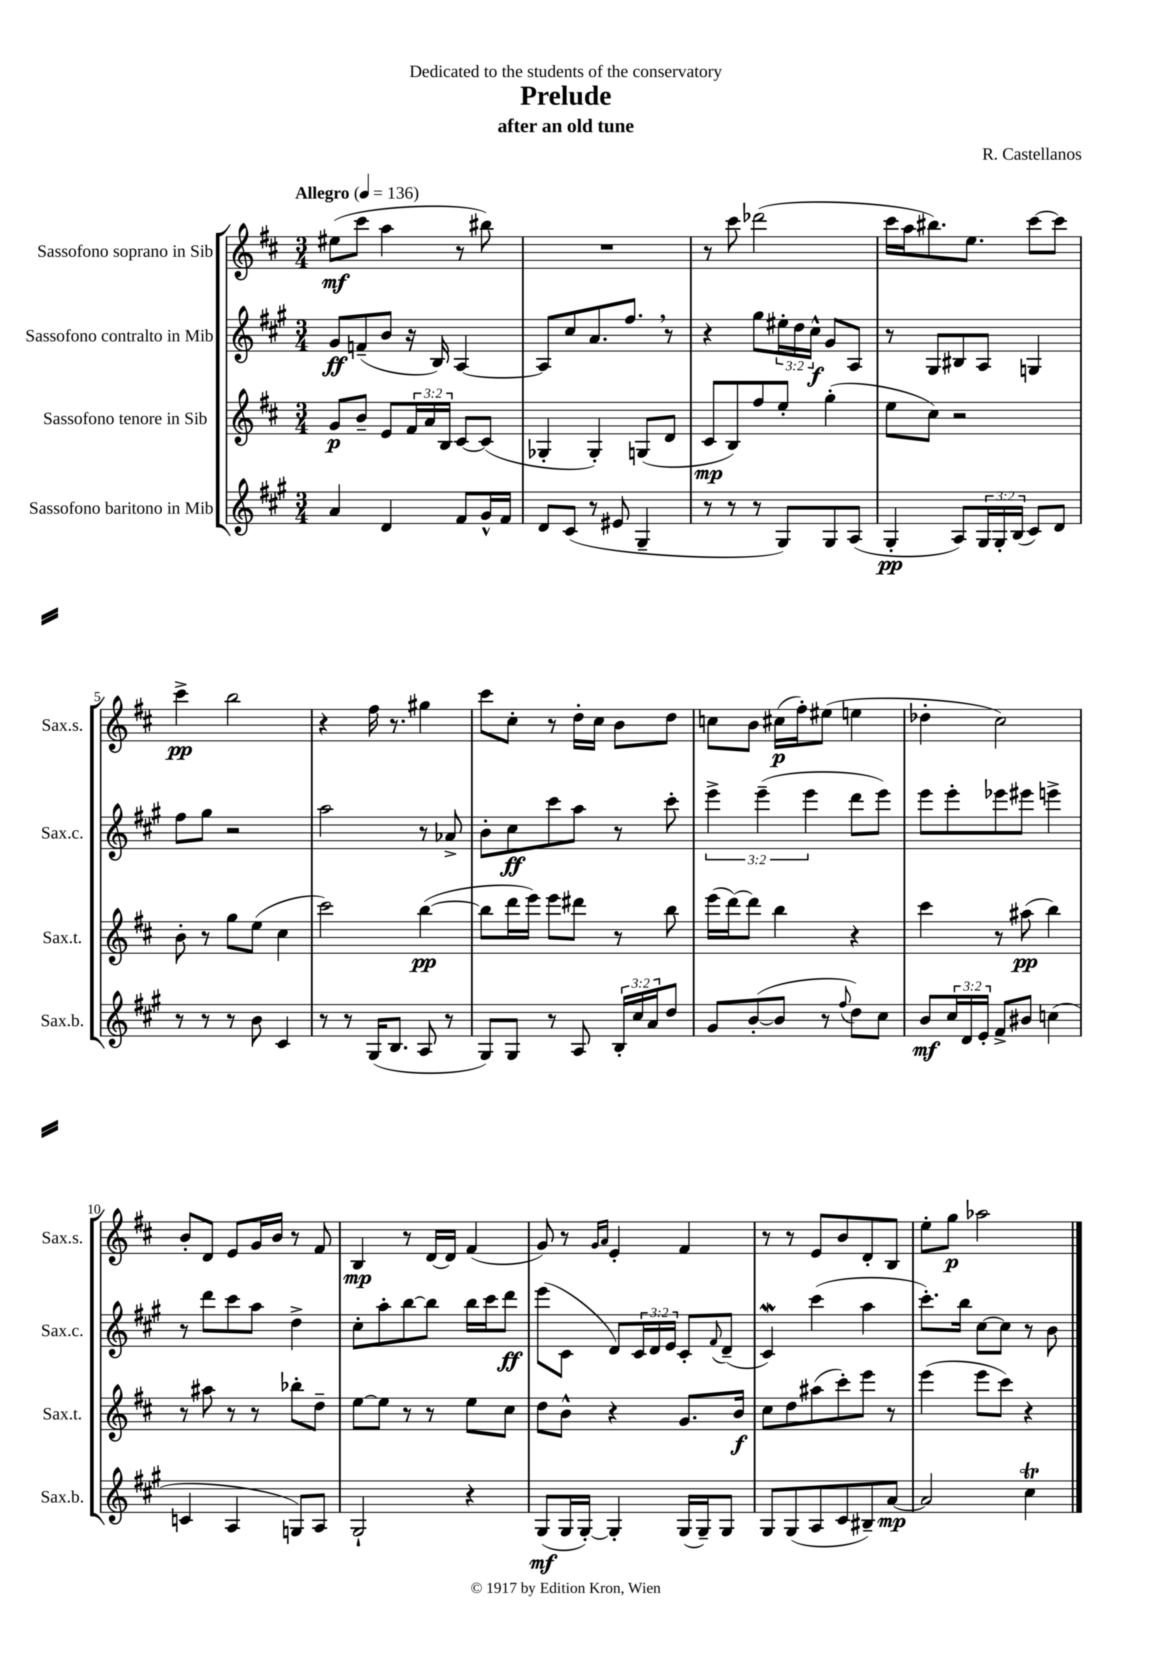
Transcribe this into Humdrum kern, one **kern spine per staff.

**kern	**kern	**kern	**kern
*staff4	*staff3	*staff2	*staff1
*clefG2	*clefG2	*clefG2	*clefG2
*k[f#c#g#]	*k[f#c#]	*k[f#c#g#]	*k[f#c#]
*M3/4	*M3/4	*M3/4	*M3/4
*MM136	*MM136	*MM136	*MM136
4a	8g	8g#	(8ee#
.	8b~	(8f~	8ccc#
4d	8e	8b	4aa
.	24f#	16r	.
.	24a	.	.
.	.	16B)	.
.	24B	.	.
8f#	[8c#	[4A	8r
16g#^^	(8c#]	.	8bb#)
16f#	.	.	.
=	=	=	=
8d	4G-'	8A]	2.r
(8c#	.	8cc#	.
8r	4G-')	8.a	.
8e#	.	.	.
.	.	8.ff#	.
4G#~	(8G	.	.
.	8d	8r	.
=	=	=	=
8r	8c#	4r	8r
8r	8B)	.	8ccc#
8r	8ff#	8gg#	(2ddd-
8G#)	8ee'	24ee#'	.
.	.	24dd	.
.	.	24cc#^^	.
8G#	(4gg'	8g#	.
(8A	.	8A	.
=	=	=	=
4G#'	8ee	8r	16ccc#
.	.	.	16aa
.	8cc#)	8G#	8.bb#)
8A)	2r	8B#	.
.	.	.	8.ee
24G#	.	8A	.
24G#'	.	.	.
(24B	.	.	.
8c#)	.	4G	[8ccc#
8d	.	.	8ccc#]
=	=	=	=
8r	8b'	8ff#	4ccc#^
8r	8r	8gg#	.
8r	8gg	2r	2bb
8b	(8ee	.	.
4c#	4cc#	.	.
=	=	=	=
8r	2ccc#)	2aa	4r
8r	.	.	.
(16G#	.	.	16ff#
8.B	.	.	8.r
8A	([4bb	8r	4gg#
8r	.	8a-^	.
=	=	=	=
8G#)	8bb]	8b'	8ccc#
8G#	16ddd	8cc#	8cc#'
.	16eee)	.	.
8r	8eee	8ccc#	8r
8A	8ddd#	8aa	16dd'
.	.	.	16cc#
24B'	8r	8r	8b
24cc#	.	.	.
24a	.	.	.
8dd	8bb	8ccc#'	8dd
=	=	=	=
8g#	(16eee	6eee^	8cc
.	[16ddd)	.	.
([8b'	8ddd]	.	8b
.	.	(6eee~	.
8b]	4bb	.	(16cc#
.	.	.	16ff#')
.	.	6eee	.
8r	.	.	(8ee#
8qqff#	.	.	.
8dd)	4r	8ddd	4ee
8cc#	.	8eee)	.
=	=	=	=
8b	4ccc#	8eee	4dd-'
24cc#	.	8eee'	.
24d	.	.	.
24e'	.	.	.
8f#^	8r	8eee-	2cc#)
8b#	(8aa#	8eee#	.
(4cc	4bb)	4eee^	.
=	=	=	=
4c	8r	8r	8b'
.	8aa#	8ddd	8d
4A	8r	8ccc#	8e
.	8r	8aa	16g
.	.	.	16b
8G)	8bb-'	4dd^	8r
8A	8dd~	.	8f#
=	=	=	=
2G#`	[8ee	8cc#'	4B
.	8ee]	8aa'	.
.	8r	[8bb	8r
.	8r	8bb]	[16d
.	.	.	16d]
4r	8ee	16bb	(4f#
.	.	16ccc#	.
.	8cc#	8ddd	.
=	=	=	=
(8G#	8dd	(8eee	8g)
16G#	8b^^	8c#	8r
[16G#')	.	.	.
.	.	.	16qqg
.	.	.	16qqa
4G#']	4r	8d)	4e'
.	.	24c#	.
.	.	24d	.
.	.	24e	.
(16G#	8.g	8c#'	4f#
16G#~)	.	.	.
.	.	8qqf#	.
8G#	.	(8d~	.
.	16b	.	.
=	=	=	=
8G#	8cc#	4c#)	8r
(8G#	8dd	.	8r
8A	(8aa#	(4ccc#	8e
8c#	8ccc#')	.	8b
8B#~)	8eee	4aa	8d'
[8a	8r	.	8B
=	=	=	=
2a]	(4eee	8.ccc#')	8ee'
.	.	.	8gg
.	.	16bb	.
.	8eee	[8cc#	2aa-
.	8ccc#)	8cc#]	.
4cc#	4r	8r	.
.	.	8b	.
==	==	==	==
*-	*-	*-	*-
